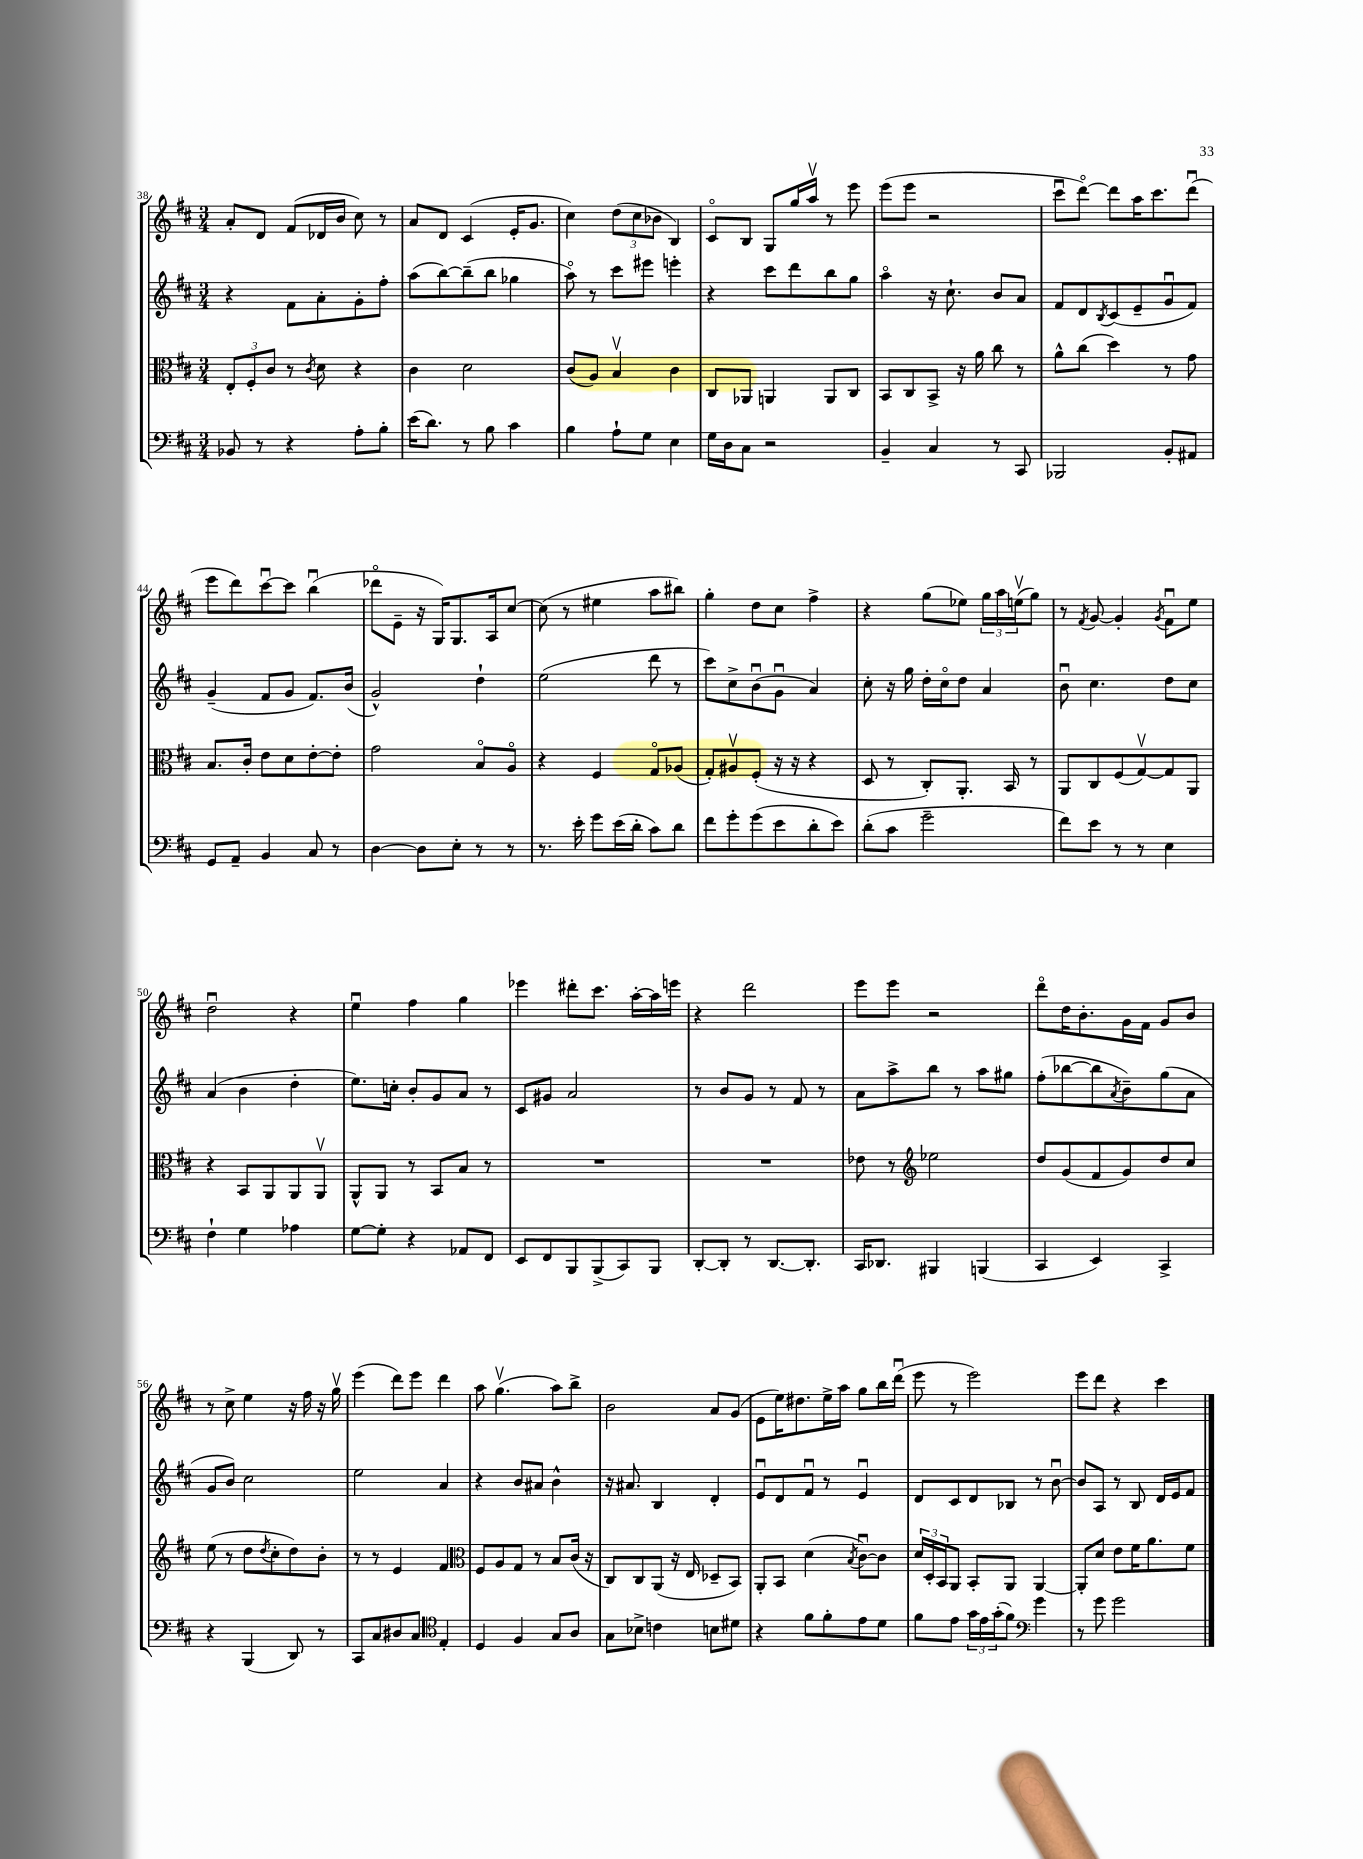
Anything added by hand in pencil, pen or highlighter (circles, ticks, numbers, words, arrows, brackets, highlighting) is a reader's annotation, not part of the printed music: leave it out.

**kern	**kern	**kern	**kern
*staff4	*staff3	*staff2	*staff1
*clefF4	*clefC3	*clefG2	*clefG2
*k[f#c#]	*k[f#c#]	*k[f#c#]	*k[f#c#]
*M3/4	*M3/4	*M3/4	*M3/4
8BB-	12E'	4r	8a'
.	12F#'	.	.
8r	.	.	8d
.	12c#	.	.
4r	8r	8f#	(8f#
.	8qc#	.	.
.	8d	8a'	16d-
.	.	.	16b
8A'	4r	8g'	8cc#)
8B'	.	8ff#'	8r
=	=	=	=
(16e	4c#	(8aa	8a
8.d)	.	.	.
.	.	[8bb)	8d
8r	2d	(8bb~]	(4c#
8B	.	8bb	.
4c#	.	4gg-	16e'
.	.	.	8.g
=	=	=	=
4B	(8c#	8aao)	4cc#)
.	8A)	8r	.
8A`	4Bv	8ccc#	(12dd
.	.	.	12cc#
8G	.	8eee#	.
.	.	.	12b-
4E	4c#	4eee'	4B)
=	=	=	=
16G	8C#	4r	8c#o
16D	.	.	.
8C#	8AA-	.	8B
2r	4AA	8ccc#	8G
.	.	8ddd	16gg
.	.	.	16aav
.	8AA	8bb	8r
.	8C#	8gg	8eee
=	=	=	=
4BB~	8BB	4aao	(8eee
.	8C#	.	8eee
4C#	8BB^	16r	2r
.	.	8.cc#`	.
.	16r	.	.
.	16a	.	.
8r	8cc#	8b	.
8CC#	8r	8a	.
=	=	=	=
2BBB-	8a^^	8f#	8ccc#u
.	(8cc#	8d	[8dddo)
.	.	8qB	.
.	4dd)	(8c#	8ddd]
.	.	8e~	16aa
.	.	.	8.ccc#
8BB'	8r	8gu	.
8AA#	8g	8f#)	(8dddu
=	=	=	=
8GG	8.B	(4g~	8eee
8AA~	.	.	8ddd)
.	16c#'	.	.
4BB	8e	8f#	[8ccc#u
.	8d	8g	8ccc#]
8C#	[8e'	8.f#)	(4bbu
8r	8e']	.	.
.	.	(16b	.
=	=	=	=
[4D	2g	2g^^)	8ddd-o
.	.	.	8e~
8D]	.	.	16r
.	.	.	16G)
8E'	.	.	8.G
8r	8Bo	4dd`	.
.	.	.	16A
8r	8Ao	.	[8cc#
=	=	=	=
8.r	4r	(2ee	(8cc#]
.	.	.	8r
16e'	.	.	.
8g	4F#	.	4ee#
(16e	.	.	.
16d'	.	.	.
8c#)	8Go	8ddd	8aa
8d	(8A-	8r	8bb#)
=	=	=	=
8f#	8G')	8ccc#)	4gg'
8g'	8A#v	8cc#^	.
(8g	(8F#'	(8bu	8dd
8e	16r	8gu	8cc#
.	16r	.	.
8d'	4r	4a)	4ff#^
8e)	.	.	.
=	=	=	=
(8d'	8D	8cc#'	4r
8c#	8r	16r	.
.	.	16gg	.
2g~	8C#')	16dd'	(8gg
.	.	16cc#o	.
.	8.AA'	8dd	8ee-)
.	.	4a	24gg
.	.	.	24aa
.	16BB	.	.
.	.	.	(24eev
.	8r	.	8gg)
=	=	=	=
8f#)	8AA	8bu	8r
.	.	.	8qf#
8e	8C#	4.cc#	[8g
8r	(8F#	.	4g']
8r	[8Gv)	.	.
.	.	.	8qg
4E	8G]	8dd	8f#u
.	8AA	8cc#	8ee
=	=	=	=
4F#`	4r	(4a	2ddu
4G	8BB	4b	.
.	8AA	.	.
4A-	8AA	4dd'	4r
.	8AAv	.	.
=	=	=	=
[8G	8AA^^	8.ee)	4eeu
8G']	8AA	.	.
.	.	16cc'	.
4r	8r	8b'	4ff#
.	8BB	8g	.
8AA-	8B	8a	4gg
8FF#	8r	8r	.
=	=	=	=
8EE	2.r	8c#	4eee-
8FF#	.	8g#	.
8BBB	.	2a	8ddd#'
(8BBB^	.	.	8.ccc#
8CC#)	.	.	.
.	.	.	[16aa'
8BBB	.	.	16aa]
.	.	.	16eee
=	=	=	=
[8DD'	2.r	8r	4r
8DD']	.	8b	.
8r	.	8g	2ddd
[8.DD	.	8r	.
.	.	8f#	.
8.DD']	.	.	.
.	.	8r	.
=	=	=	=
16CC#	8e-	8a	8eee
8.DD-	.	.	.
.	8r	8aa^	8eee
*	*clefG2	*	*
4BBB#	2ee-	8bb	2r
.	.	8r	.
(4BBB	.	8aa	.
.	.	8gg#	.
=	=	=	=
4CC#	8dd	(8ff#'	8dddo
.	(8g	[8bb-	16dd
.	.	.	8.b'
4EE)	8f#	8bb-]	.
.	.	8qa	.
.	8g)	8b~)	16g
.	.	.	16f#
4CC#^	8dd	(8gg	8g
.	8cc#	8a	8b
=	=	=	=
4r	(8ee	8g	8r
.	8r	8b)	8cc#^
(4BBB	8dd	2cc#	4ee
.	8qdd	.	.
.	8cc#'	.	.
8DD)	8dd)	.	16r
.	.	.	16ff#
8r	8b'	.	16r
.	.	.	16ggv
=	=	=	=
8CC#	8r	2ee	(4eee
8C#	8r	.	.
8D#	4e	.	8ddd)
8C#	.	.	8eee
*clefC4	*	*	*
4E'	4f#	4a	4ddd
=	=	=	=
*	*clefC3	*	*
4D	8F#	4r	8aa
.	8A	.	(4.ggv
4F#	8G	8b	.
.	8r	8a#	.
8G	8B	4b^^	8aa)
8A	(16c#	.	8bb^
.	16r	.	.
=	=	=	=
8G	8C#)	16r	2b
.	.	8.a#	.
8B-^	8C#	.	.
4c	(8AA	4B	.
.	16r	.	.
.	16E	.	.
8B	8D-~	4d'	8a
8d#	8BB)	.	(8g
=	=	=	=
4r	8AA'	8eu	8e
.	8BB	8d	16ee)
.	.	.	8.dd#
8f#	(4d	8f#u	.
8f#'	.	8r	16ee^
.	.	.	16aa
.	8qB	.	.
8e	[8c#u)	4eu	8gg
8d	8c#]	.	16bb
.	.	.	(16dddu
=	=	=	=
8f#	24d	8d	8eee
.	24D'	.	.
.	24BB	.	.
8e	8AA	8c#	8r
24g	8BB'	8d	2eee)
24e	.	.	.
(24g'	.	.	.
8f#)	8AA	8B-	.
*clefF4	*	*	*
4g	[4AA	8r	.
.	.	[8bu	.
=	=	=	=
8r	8AA']	8b]	8eee
8g	8d	8A	8ddd
2g	8e	8r	4r
.	16f#	8B	.
.	8.a	.	.
.	.	16d	4ccc#
.	.	16e	.
.	8f#	8f#	.
==	==	==	==
*-	*-	*-	*-
